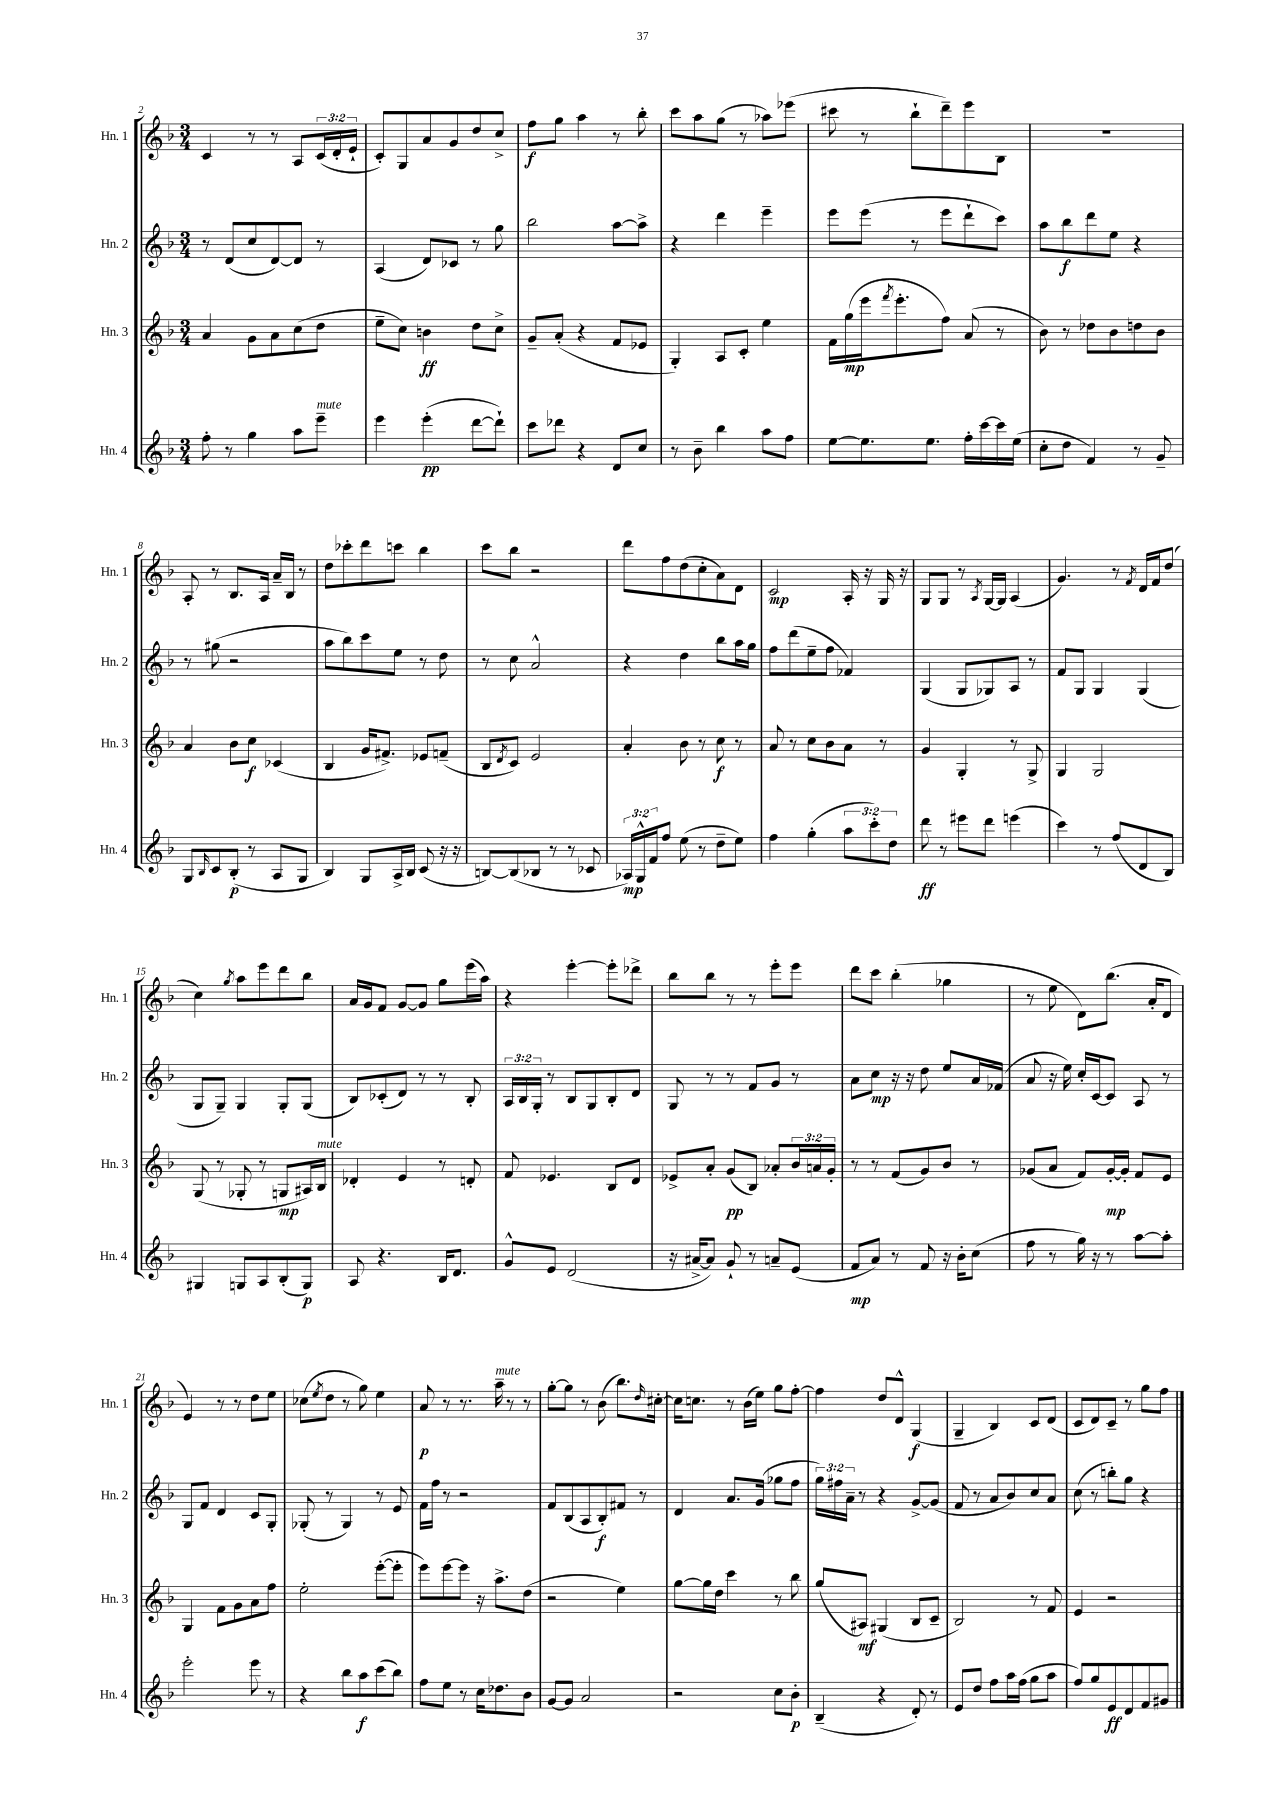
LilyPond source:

<<
\new StaffGroup <<
\new Staff = "s0" \with { instrumentName = "Hn. 1" shortInstrumentName = "Hn. 1" } {
    \clef treble \key f \major \numericTimeSignature \time 3/4 \override Staff.TupletNumber.text = #tuplet-number::calc-fraction-text
    c'4 r8 r8 a8 \tuplet 3/2 { c'16( d'16-. e'16-! } |
    c'8-.) g8 a'8 g'8 d''8 c''8-> |
    f''8\f g''8 a''4 r8 bes''8-. |
    c'''8 a''8 g''8( r8 aes''8) ees'''8( |
    cis'''8 r8 bes''8-! d'''8--) e'''8 bes8 |
    R2. |
    a8-. r8 bes8. a16 a'16-- bes16 r8 |
    d''8 ces'''8-. d'''8 c'''8 bes''4 |
    c'''8 bes''8 r2 |
    d'''8 f''8 d''8( c''8-. a'8) d'8 |
    c'2\mp a16-. r16 g16 r16 |
    g8 g8 r8 \acciaccatura { a8 } g16~ g16 a4( |
    g'4.) r8 \acciaccatura { f'8 } d'16 f'16 d''8( |
    c''4) \acciaccatura { g''8 } a''8 e'''8 d'''8 bes''8 |
    a'16 g'16 f'8 g'8~ g'8 g''8 e'''16( a''16) |
    r4 e'''4~-. e'''8-. des'''8-> |
    bes''8 bes''8 r8 r8 e'''8-. e'''8 |
    d'''8 c'''8 bes''4-.( ges''4 |
    r8 e''8 d'8) bes''8.( a'16-. d'8 |
    e'4) r8 r8 d''8 e''8 |
    ces''8( \acciaccatura { e''8 } d''8 r8 g''8) e''4 |
    a'8\p r8 r8. a''16--^\markup { \italic "mute" } r8 r8 |
    g''8~-. g''8 r8 bes'8( bes''8.) \grace { d''16 } cis''16~-. |
    cis''16 c''8. r8 bes'16( e''16) g''8 f''8~-. |
    f''4 d''8 d'8-^ g4\f( |
    g4-- bes4) c'8 d'8( |
    c'8 d'8) c'8-- r8 g''8 f''8 \bar "|." |
}
\new Staff = "s1" \with { instrumentName = "Hn. 2" shortInstrumentName = "Hn. 2" } {
    \clef treble \key f \major \numericTimeSignature \time 3/4 \override Staff.TupletNumber.text = #tuplet-number::calc-fraction-text
    r8 d'8( c''8 d'8~) d'8 r8 |
    a4( d'8) ces'8 r8 g''8 |
    bes''2 a''8~ a''8-> |
    r4 d'''4 e'''4-- |
    e'''8 e'''8( r8 e'''8 d'''8-! c'''8) |
    a''8 bes''8\f d'''8 e''8 r4 |
    r8 gis''8( r2 |
    a''8 bes''8) c'''8 e''8 r8 d''8 |
    r8 c''8 a'2-^ |
    r4 d''4 bes''8 a''16 g''16 |
    f''8 d'''8( e''8-- f''8 fes'4) |
    g4( g8 ges8) a8 r8 |
    f'8 g8 g4 g4( |
    g8 g8--) g4 g8-. g8( |
    bes8) ces'8-.( d'8) r8 r8 bes8-. |
    \tuplet 3/2 { a16 bes16 g16-. } r8 bes8 g8 bes8-. d'8 |
    g8 r8 r8 f'8 g'8 r8 |
    a'8 c''8\mp r16 r16 d''8 e''8 a'16 fes'16( |
    a'8 r16 e''16) c''16-. c'16~ c'8 a8 r8 |
    g8 f'8 d'4 c'8 g8-. |
    ges8-.( r8 ges4) r8 e'8 |
    f'16 f''16 r8 r2 |
    f'8 bes8( a8 bes8-.\f) fis'8 r8 |
    d'4 a'8. g'16( ges''8 f''8 |
    \tuplet 3/2 { g''16) fis''16 a'16-- } r8 r4 g'8~-> g'8( |
    f'8 r8 a'8 bes'8) c''8 a'8 |
    c''8( r8 b''8-.) g''8 r4 \bar "|." |
}
\new Staff = "s2" \with { instrumentName = "Hn. 3" shortInstrumentName = "Hn. 3" } {
    \clef treble \key f \major \numericTimeSignature \time 3/4 \override Staff.TupletNumber.text = #tuplet-number::calc-fraction-text
    a'4 g'8 a'8 c''8( d''8 |
    e''8-- c''8) b'4\ff d''8 c''8-> |
    g'8-- a'8-.( r4 f'8 ees'8 |
    g4-.) a8 c'8-. e''4 |
    f'16 g''16\mp( e'''16 \acciaccatura { f'''8 } e'''8.-. f''8) a'8( r8 |
    bes'8) r8 des''8 bes'8 d''8 bes'8 |
    a'4 bes'8 c''8\f ces'4( |
    bes4 g'16 fis'8.->) ees'8 f'8--( |
    bes8 \acciaccatura { d'8 } c'8) e'2 |
    a'4-. bes'8 r8 c''8\f r8 |
    a'8 r8 c''8 bes'8 a'8 r8 |
    g'4 g4-. r8 g8-> |
    g4 g2 |
    g8( r8 ges8-. r8 g8\mp ais16) bes16^\markup { \italic "mute" } |
    des'4-. e'4 r8 d'8-. |
    f'8 ees'4. bes8 d'8 |
    ees'8-> a'8-. g'8\pp( bes8) aes'8-. \tuplet 3/2 { bes'16 a'16 g'16-. } |
    r8 r8 f'8( g'8) bes'8 r8 |
    ges'8( a'8 f'8) ges'16~-.\mp ges'16-. f'8 e'8 |
    g4 f'8 g'8 a'8 f''8 |
    e''2-. e'''8~-.( e'''8-. |
    e'''8) e'''8~ e'''8 r16 a''8.-> d''8( |
    r2 e''4) |
    g''8~ g''16 d''16 c'''4 r8 bes''8 |
    g''8( ais8\mf) gis4( bes8 c'8-- |
    bes2) r8 f'8 |
    e'4 r2 \bar "|." |
}
\new Staff = "s3" \with { instrumentName = "Hn. 4" shortInstrumentName = "Hn. 4" } {
    \clef treble \key f \major \numericTimeSignature \time 3/4 \override Staff.TupletNumber.text = #tuplet-number::calc-fraction-text
    f''8-. r8 g''4 a''8 e'''8--^\markup { \italic "mute" } |
    e'''4 e'''4-.\pp( d'''8~ d'''8-!) |
    c'''8 des'''8 r4 d'8 c''8 |
    r8 bes'8-- bes''4 a''8 f''8 |
    e''8~ e''8. e''8. f''16-. c'''16~ c'''16 e''16( |
    c''8-. d''8 f'4) r8 g'8-- |
    g8 \grace { bes16 } c'8 bes8-.\p( r8 a8 g8 |
    bes4) g8 a16-> bes16 c'8( r16 r16 |
    b8~) b8( bes8 r8 r8 ces'8 |
    \tuplet 3/2 { aes16\mp) g16-^ f'16 } f''8 e''8( r8 d''8-- e''8) |
    f''4 g''4-.( \tuplet 3/2 { a''8 c'''8-.) d''8 } |
    d'''8\ff r8 eis'''8 d'''8 e'''4( |
    c'''4) r8 f''8( d'8 bes8) |
    gis4 g8 a8 bes8-.( g8\p) |
    a8 r4. bes16 d'8. |
    g'8-^ e'8 d'2( |
    r16 ais'16~-> ais'8) g'8-! r8 a'8-- e'8( |
    f'8\mp a'8) r8 f'8 r16 bes'16-. c''8( |
    f''8 r8 g''16) r16 r8 a''8~ a''8-. |
    e'''2-. e'''8 r8 |
    r4 bes''8 a''8\f c'''8( bes''8) |
    f''8 e''8 r8 c''16 des''8. bes'8 |
    g'8~ g'8 a'2 |
    r2 c''8 bes'8-.\p |
    bes4--( r4 d'8-.) r8 |
    e'8 d''8 f''8 a''16 f''16( g''8 a''8 |
    f''8) g''8 e'8\ff d'8 f'8 gis'8 \bar "|." |
}
>>
>>
\layout { \context { \Score currentBarNumber = #2 } }
